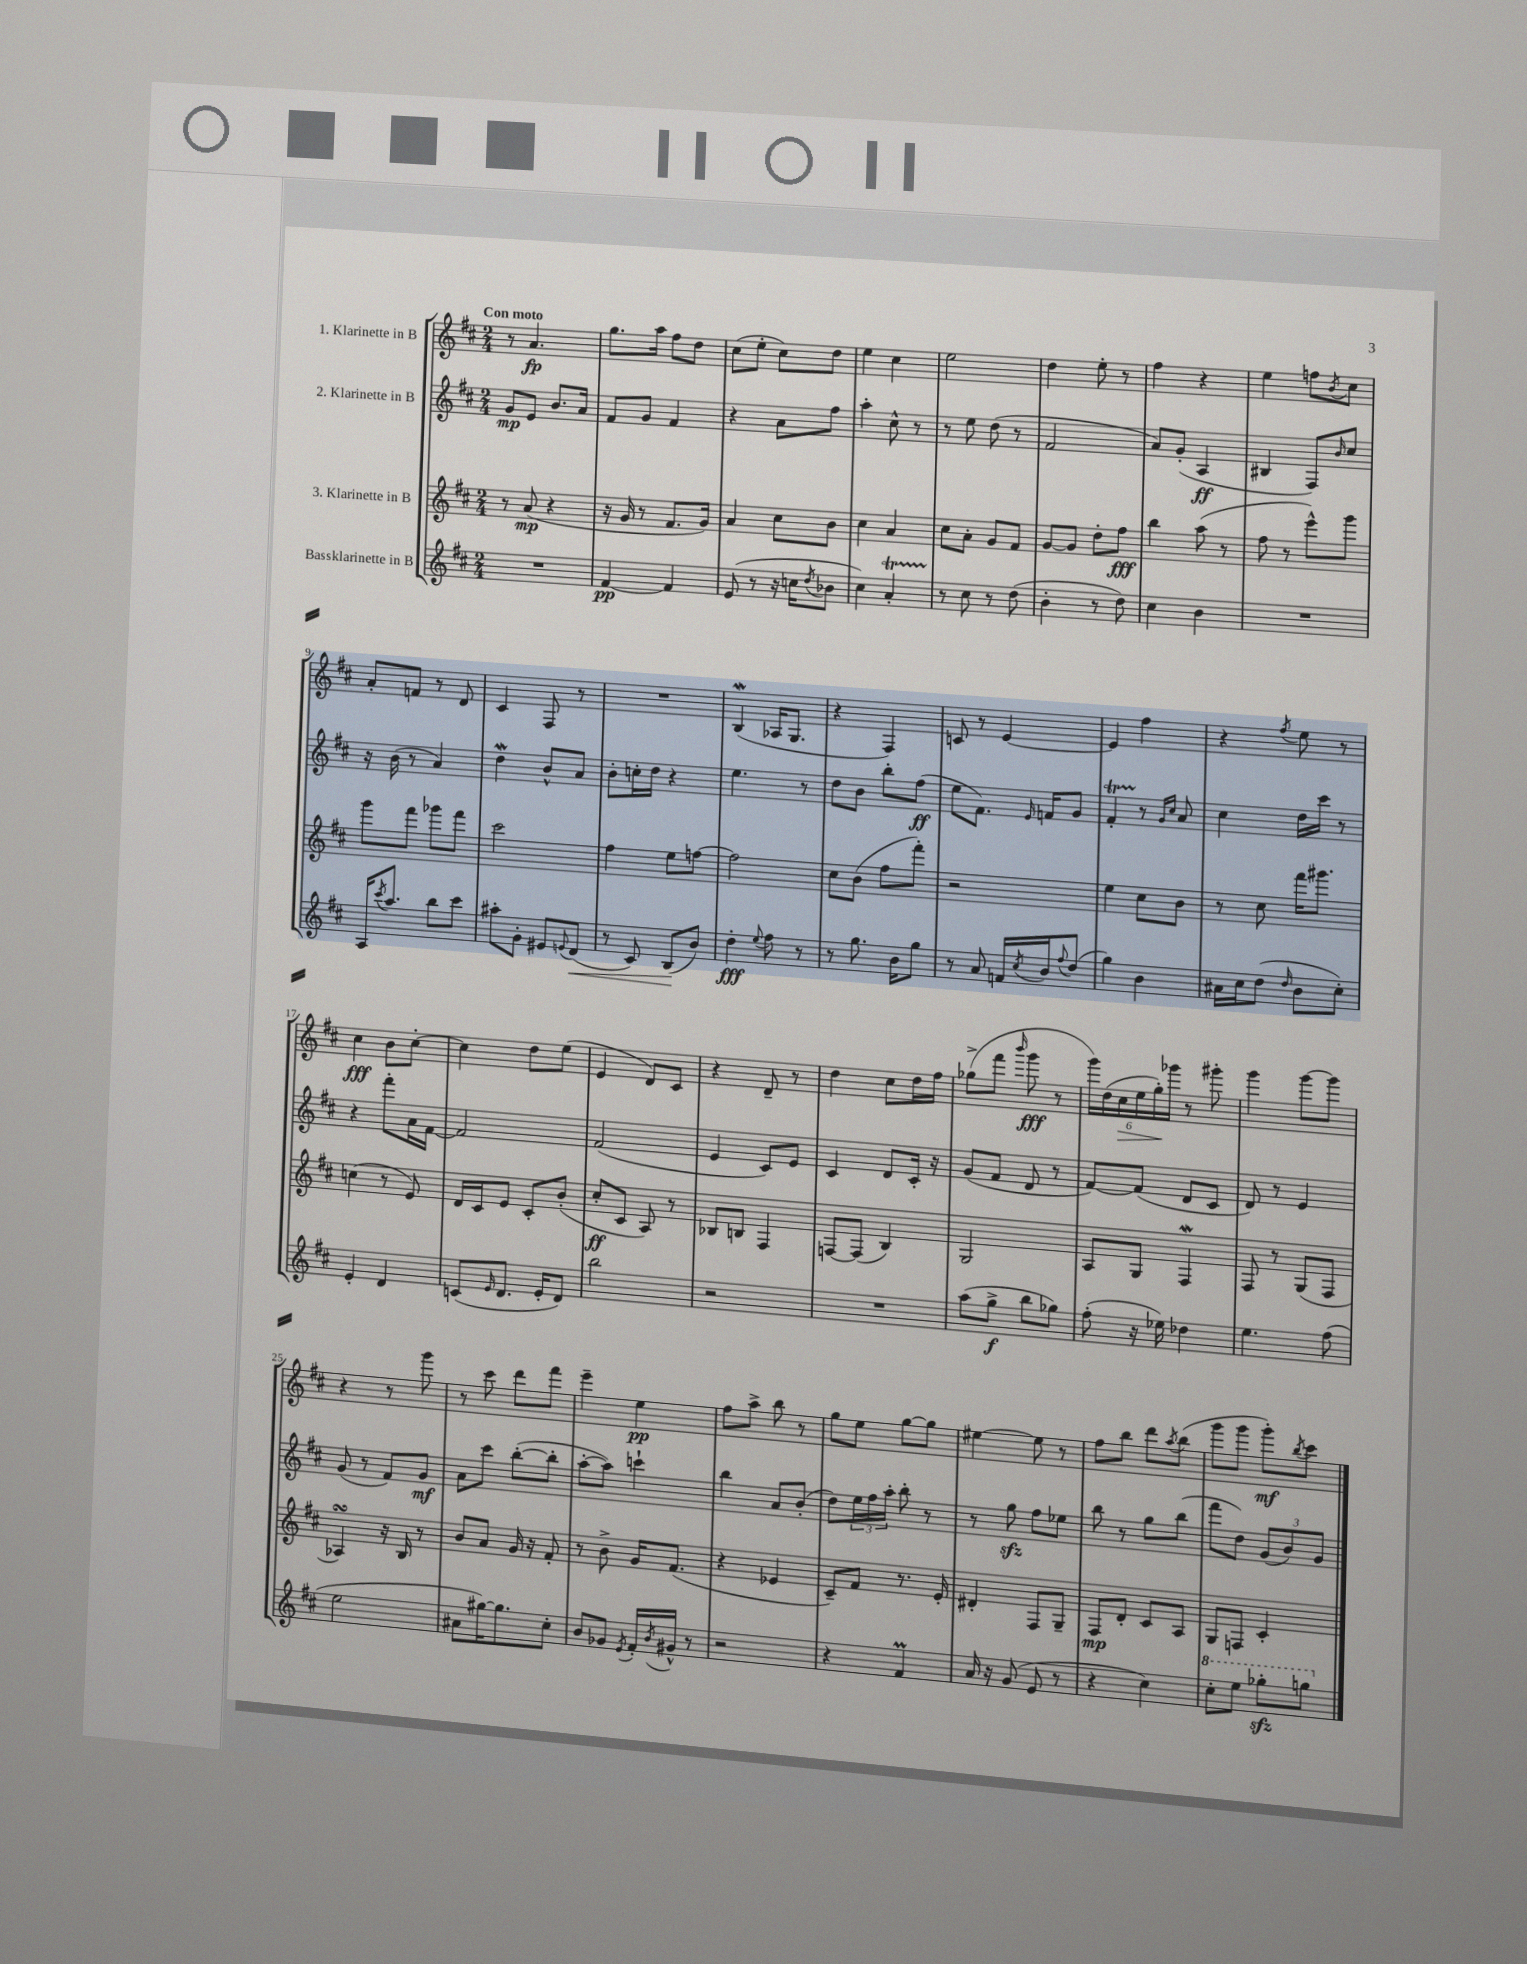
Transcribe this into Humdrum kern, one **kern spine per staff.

**kern	**kern	**kern	**kern
*staff4	*staff3	*staff2	*staff1
*clefG2	*clefG2	*clefG2	*clefG2
*k[f#c#]	*k[f#c#]	*k[f#c#]	*k[f#c#]
*M2/4	*M2/4	*M2/4	*M2/4
2r	8r	8g	8r
.	(8a	8e	4.a
.	4r	8.b	.
.	.	16a	.
=	=	=	=
[4f#	16r	8f#	8.gg
.	16g	.	.
.	8r	8g	.
.	.	.	16aa
4f#]	8.f#	4f#	8ff#
.	.	.	8dd
.	16g)	.	.
=	=	=	=
(8e	4a	4r	(8cc#
8r	.	.	8ee'
16r	8cc#	8a	8cc#)
16cc	.	.	.
8qdd	.	.	.
8b-	8b	8ff#	8dd
=	=	=	=
4cc#)	4cc#	4aa'	4ee
4a'	4a	8cc#^^	4cc#
.	.	8r	.
=	=	=	=
8r	8cc#	8r	2ee
8cc#	8a'	8ee	.
8r	8g	(8dd	.
(8dd	8f#	8r	.
=	=	=	=
4b'	[8g	2f#	4dd
.	8g]	.	.
8r	8dd'	.	8ee'
8dd)	8ff#	.	8r
=	=	=	=
4cc#	4bb	8a)	4ff#
.	.	(8g'	.
4b	(8aa	4A	4r
.	8r	.	.
=	=	=	=
2r	8ff#	4B#	4ee
.	8r	.	.
.	8eee^^)	8F#)	8ff
.	.	16qqb	8qb
.	8ggg	8cc#	8cc#
=	=	=	=
16A	8ggg	16r	8a'
8qccc#	.	.	.
8.aa	.	(16b	.
.	8fff#	8r	8f
8bb	8ggg-	4a)	8r
8ccc#	8fff#	.	8d
=	=	=	=
8aa#'	2ccc#	4dd	4c#
8g'	.	.	.
8e#	.	8b^^	8F#
8qqe	.	.	.
(8d	.	8a	8r
=	=	=	=
8r	4ff#	8b'	2r
8c#)	.	16cc'	.
.	.	16dd	.
(8B	8ee	4r	.
8b)	[8ff	.	.
=	=	=	=
4dd'	2ff]	4.ee	(4B
8qqee	.	.	.
8ff#	.	.	16A-
.	.	.	8.G
8r	.	8r	.
=	=	=	=
8r	8cc#	8dd	4r
8.gg	(8b	8b	.
.	8ff#	8bb'	4F#)
16b	.	.	.
8gg	8fff#')	(8ff#	.
=	=	=	=
8r	2r	8ee	8c
8a	.	8.f#)	8r
16f	.	.	[4e
8qcc#	.	16qqe	.
16b	.	16f	.
8qqff#	.	.	.
(8dd	.	8g	.
=	=	=	=
4gg)	4ee	4f#'	4e]
4b	8cc#	8r	4ff#
.	.	16qqg	.
.	.	16qqcc#	.
.	8b	8a	.
=	=	=	=
16a#	8r	4cc#	4r
16cc#	.	.	.
(8dd	8cc#	.	.
16qqdd	.	.	8qff#
8b	16fff#	16dd	8ee
.	8.ggg#	16ccc#	.
8cc#')	.	8r	8r
=	=	=	=
4e'	(4cc	4r	4cc#
4d	8r	8fff#'	8b
.	8e)	16a	[8cc#'
.	.	[16f#	.
=	=	=	=
(8c	16d	2f#]	4cc#]
.	16c#	.	.
16qqe	.	.	.
8.d	8e	.	.
.	8c#'	.	8dd
16e'	.	.	.
8d)	(8b'	.	(8ee
=	=	=	=
2bb	8cc#'	(2f#	4e
.	8c#	.	.
.	8A)	.	8d)
.	8r	.	8c#
=	=	=	=
2r	8B-	4e	4r
.	8B	.	.
.	4F#	8c#)	8d~
.	.	8e	8r
=	=	=	=
2r	[8F	4c#	4dd
.	(8F]	.	.
.	4B)	8d	8cc#
.	.	16c#'	16dd
.	.	16r	16ff#
=	=	=	=
(8aa	2G	(8g	(8gg-^
8gg^	.	8f#	8fff#
.	.	.	16qqbbb
8bb	.	8d	8ggg
8gg-)	.	8r	8r
=	=	=	=
(8ff#'	8A	[8f#)	24ggg)
.	.	.	(24dd
.	.	.	24cc#
16r	8G	(8f#]	24ee
.	.	.	24gg')
16ee-)	.	.	.
.	.	.	24ggg-
4dd-	4F#	8d	8r
.	.	8c#	8ggg#'
=	=	=	=
4.ee	8F#	8d)	4ggg
.	8r	8r	.
.	(8G	4e	[8ggg
(8ff#	8F#	.	8ggg]
=	=	=	=
2ee	4A-)	(8g	4r
.	.	8r	.
.	16r	8f#)	8r
.	16B	.	.
.	8r	8g	8ggg
=	=	=	=
8a#	8b	8a	8r
[16gg#)	8a	8ccc#	8ccc#
8.gg#]	.	.	.
.	16g	([8bb'	8ddd
.	16r	.	.
8cc#'	8f#'	8bb']	8fff#
=	=	=	=
8b	8r	[8aa'	4eee~
8g-	8b^	8aa])	.
8qe	.	.	.
16f#'	16g	4ccc`	4ee
8qb	.	.	.
16g#^^	(8.f#	.	.
8r	.	.	.
=	=	=	=
2r	4r	4bb	8ff#
.	.	.	8aa^
.	4e-	8a	8bb
.	.	(8b'	8r
=	=	=	=
4r	8c#~)	8dd)	8gg
.	8f#	24ee	8ee
.	.	24ff#	.
.	.	24aa'	.
4f#	8.r	8bb'	[8gg
.	.	8r	8gg]
.	16e'	.	.
=	=	=	=
16a	4d#'	8r	[4ee#
16r	.	.	.
(8g	.	8gg	.
8e	8F#	8ff#	8ee#]
8r	8G~	8ee-	8r
=	=	=	=
4r	8F#	8bb	8ff#
.	8d'	8r	8bb
4cc#)	8c#	8gg	8ddd
.	.	.	8qaa
.	8A	(8bb	(8bb
=	=	=	=
8ccc#'	8G	8fff#	8ggg
8eee	8F	8dd)	8ggg
8ggg-'	4c#'	(12g	8ggg')
.	.	12b)	.
.	.	.	8qbb
8ggg	.	.	8ccc#
.	.	12g	.
==	==	==	==
*-	*-	*-	*-
